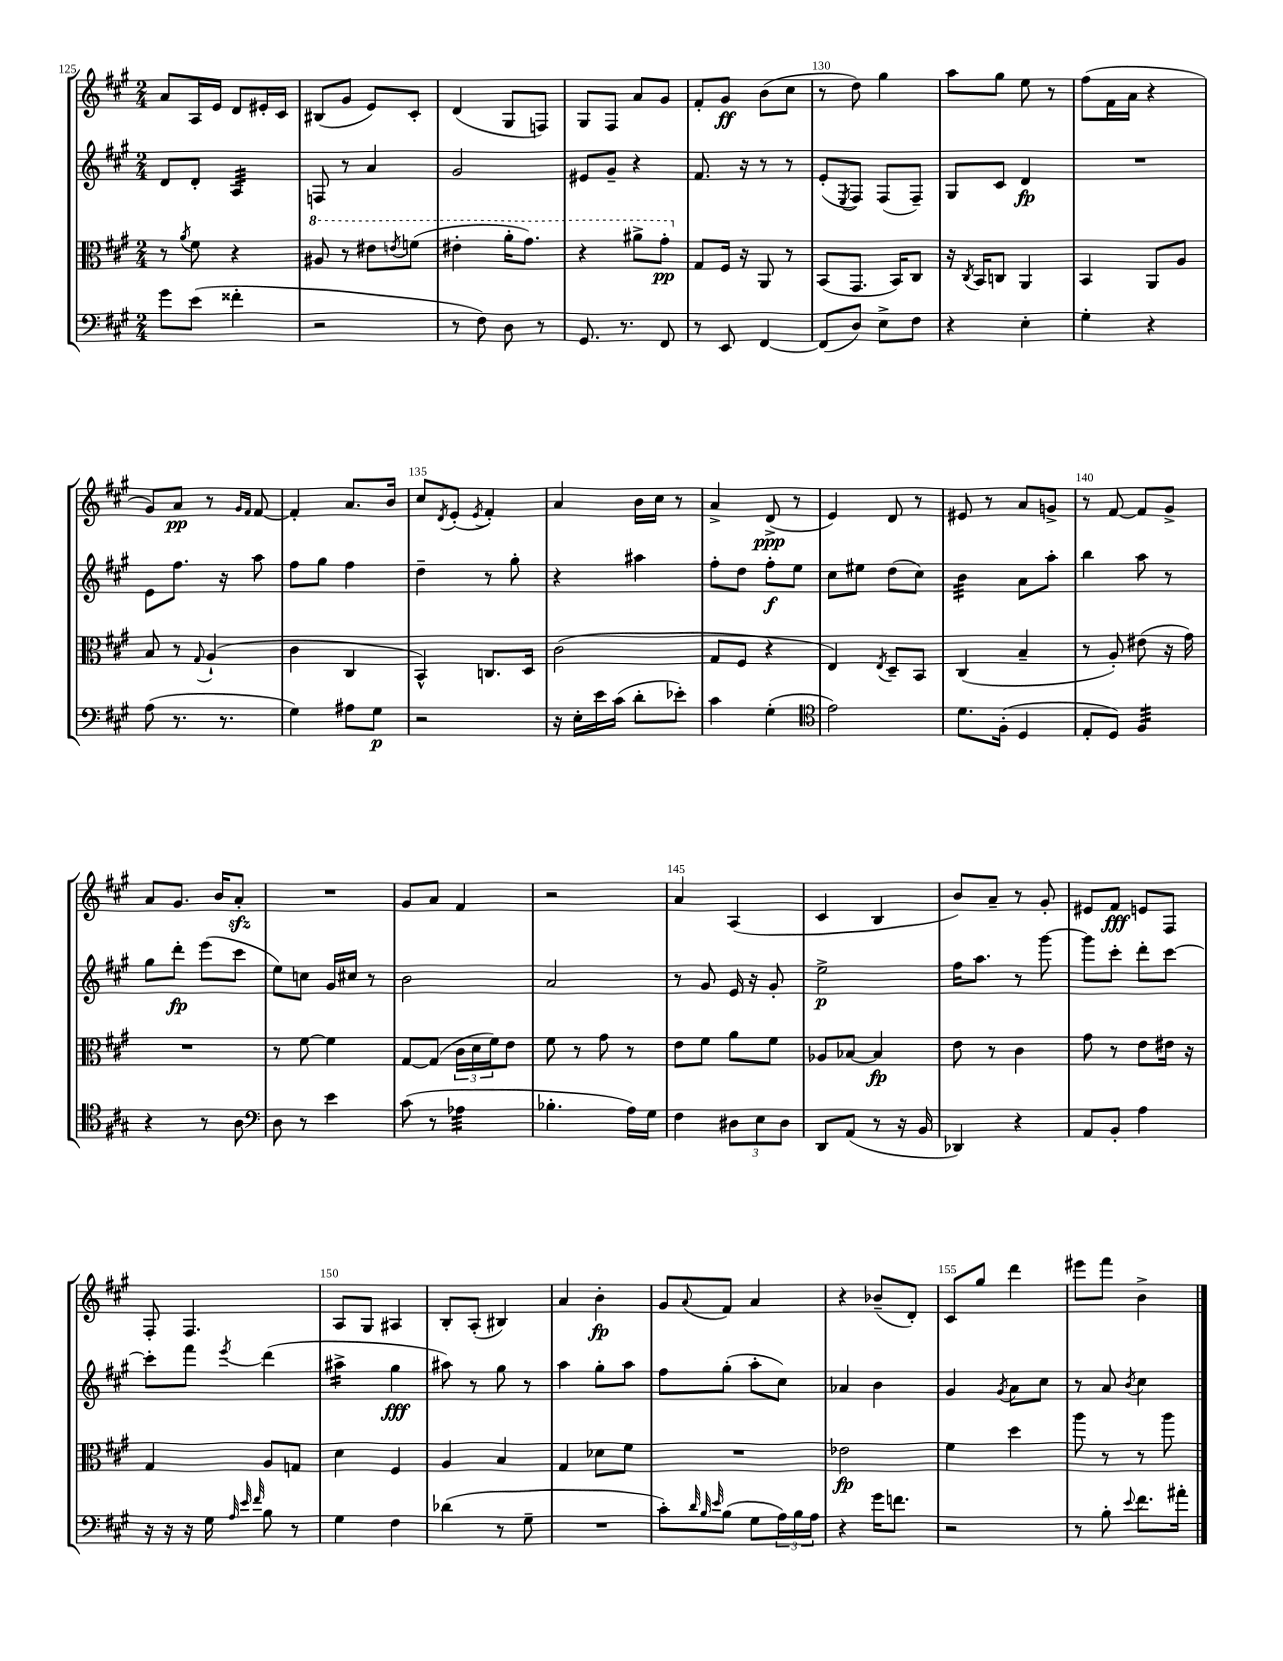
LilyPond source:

<<
\new StaffGroup <<
\new Staff = "s0" {
    \clef treble \key a \major \numericTimeSignature \time 2/4
    a'8 a16 e'16 d'8 eis'16-. cis'16 |
    bis8( gis'8 e'8) cis'8-. |
    d'4( gis8 f8) |
    gis8 fis8 a'8 gis'8 |
    fis'8-. gis'8\ff b'8( cis''8 |
    r8 d''8) gis''4 |
    a''8 gis''8 e''8 r8 |
    fis''8( fis'16 a'16 r4 |
    gis'8) a'8\pp r8 \grace { gis'16 fis'16 } fis'8~ |
    fis'4-. a'8. b'16 |
    cis''8 \acciaccatura { d'8 } e'8-.( \acciaccatura { e'8 } fis'4-.) |
    a'4 b'16 cis''16 r8 |
    a'4-> d'8->\ppp( r8 |
    e'4) d'8 r8 |
    eis'8 r8 a'8 g'8-> |
    r8 fis'8~ fis'8 gis'8-> |
    a'8 gis'8. b'16 a'8-.\sfz |
    R2 |
    gis'8 a'8 fis'4 |
    r2 |
    a'4 a4( |
    cis'4 b4 |
    b'8) a'8-- r8 gis'8-. |
    eis'8 fis'8\fff e'8 fis8 |
    fis8-. fis4. |
    a8 gis8 ais4 |
    b8-. a8-.( bis4) |
    a'4 b'4-.\fp |
    gis'8 \appoggiatura { a'8 } fis'8 a'4 |
    r4 bes'8--( d'8-.) |
    cis'8 gis''8 d'''4 |
    eis'''8 fis'''8 b'4-> \bar "|." |
}
\new Staff = "s1" {
    \clef treble \key a \major \numericTimeSignature \time 2/4
    d'8 d'8-. a4:32 |
    f8 r8 a'4 |
    gis'2 |
    eis'8 gis'8-- r4 |
    fis'8. r16 r8 r8 |
    e'8-.( \acciaccatura { e8 } fis8) fis8( fis8--) |
    gis8 cis'8 d'4\fp |
    R2 |
    e'8 fis''8. r16 a''8 |
    fis''8 gis''8 fis''4 |
    d''4-- r8 gis''8-. |
    r4 ais''4 |
    fis''8-. d''8 fis''8-.\f e''8 |
    cis''8 eis''8 d''8( cis''8) |
    b'4:32 a'8 a''8-. |
    b''4 a''8 r8 |
    gis''8 d'''8-.\fp e'''8( cis'''8 |
    e''8) c''8 gis'16 cis''16 r8 |
    b'2 |
    a'2 |
    r8 gis'8 e'16 r16 gis'8-. |
    e''2->\p |
    fis''16 a''8. r8 gis'''8~ |
    gis'''8 cis'''8-. d'''8-. cis'''8~ |
    cis'''8-. fis'''8 \acciaccatura { e'''8 } d'''4( |
    ais''4:16-> gis''4\fff |
    ais''8) r8 gis''8 r8 |
    a''4 gis''8-. a''8 |
    fis''8 gis''8-.( a''8-. cis''8) |
    aes'4 b'4 |
    gis'4 \acciaccatura { gis'8 } a'8 cis''8 |
    r8 a'8 \acciaccatura { b'8 } cis''4 \bar "|." |
}
\new Staff = "s2" {
    \clef alto \key a \major \numericTimeSignature \time 2/4
    r8 \acciaccatura { a'8 } fis'8 r4 |
    \ottava #1 ais'8 r8 eis''8 \acciaccatura { e''8 } f''8( |
    eis''4-. a''16-. gis''8.) |
    r4 ais''8-> gis''8-.\pp \ottava #0 |
    gis8 fis16 r16 a,8 r8 |
    b,8( gis,8. b,16) cis8 |
    r16 \acciaccatura { cis8 } b,16 c8 a,4 |
    b,4 a,8 a8 |
    b8 r8 \appoggiatura { gis8 } a4-!( |
    cis'4 cis4 |
    b,4-^) c8. d16 |
    cis'2( |
    gis8 fis8 r4 |
    e4) \acciaccatura { e8 } d8-- b,8 |
    cis4( b4-- |
    r8 a8-.) eis'8( r16 gis'16) |
    R2 |
    r8 fis'8~ fis'4 |
    gis8~ gis8( \tuplet 3/2 { cis'16 d'16 fis'16) } e'8 |
    fis'8 r8 gis'8 r8 |
    e'8 fis'8 a'8 fis'8 |
    aes8 bes8~ bes4\fp |
    e'8 r8 cis'4 |
    gis'8 r8 e'8 eis'16 r16 |
    gis4 a8 g8 |
    d'4 fis4 |
    a4 b4 |
    gis4 des'8 fis'8 |
    R2 |
    ees'2\fp |
    fis'4 d''4 |
    a''8 r8 r8 a''8 \bar "|." |
}
\new Staff = "s3" {
    \clef bass \key a \major \numericTimeSignature \time 2/4
    gis'8 e'8( fisis'4-. |
    r2 |
    r8 fis8) d8 r8 |
    gis,8. r8. fis,8 |
    r8 e,8 fis,4~ |
    fis,8( d8) e8-> fis8 |
    r4 e4-. |
    gis4-. r4 |
    a8( r8. r8. |
    gis4) ais8 gis8\p |
    r2 |
    r16 e16-. e'16 cis'16( d'8-. ees'8-.) |
    cis'4 gis4-.( |
    \clef tenor e'2) |
    d'8. fis16-.( d4 |
    e8-. d8) fis4:32 |
    r4 r8 a8 |
    \clef bass d8 r8 e'4 |
    cis'8( r8 aes4:32 |
    bes4.-. a16) gis16 |
    fis4 \tuplet 3/2 { dis8 e8 dis8 } |
    d,8 a,8( r8 r16 b,16 |
    des,4) r4 |
    a,8 b,8-. a4 |
    r16 r16 r16 gis16 \grace { a32 e'32 fis'32 } b8 r8 |
    gis4 fis4 |
    des'4( r8 gis8-- |
    R2 |
    cis'8-.) \grace { d'32 b32 e'32 } b8( gis8 \tuplet 3/2 { a16) b16 a16 } |
    r4 gis'16 f'8. |
    r2 |
    r8 b8-. \appoggiatura { e'8 } fis'8. ais'16-. \bar "|." |
}
>>
>>
\layout { \context { \Score currentBarNumber = #125 \override BarNumber.break-visibility = ##(#f #t #t) barNumberVisibility = #(every-nth-bar-number-visible 5) } }
